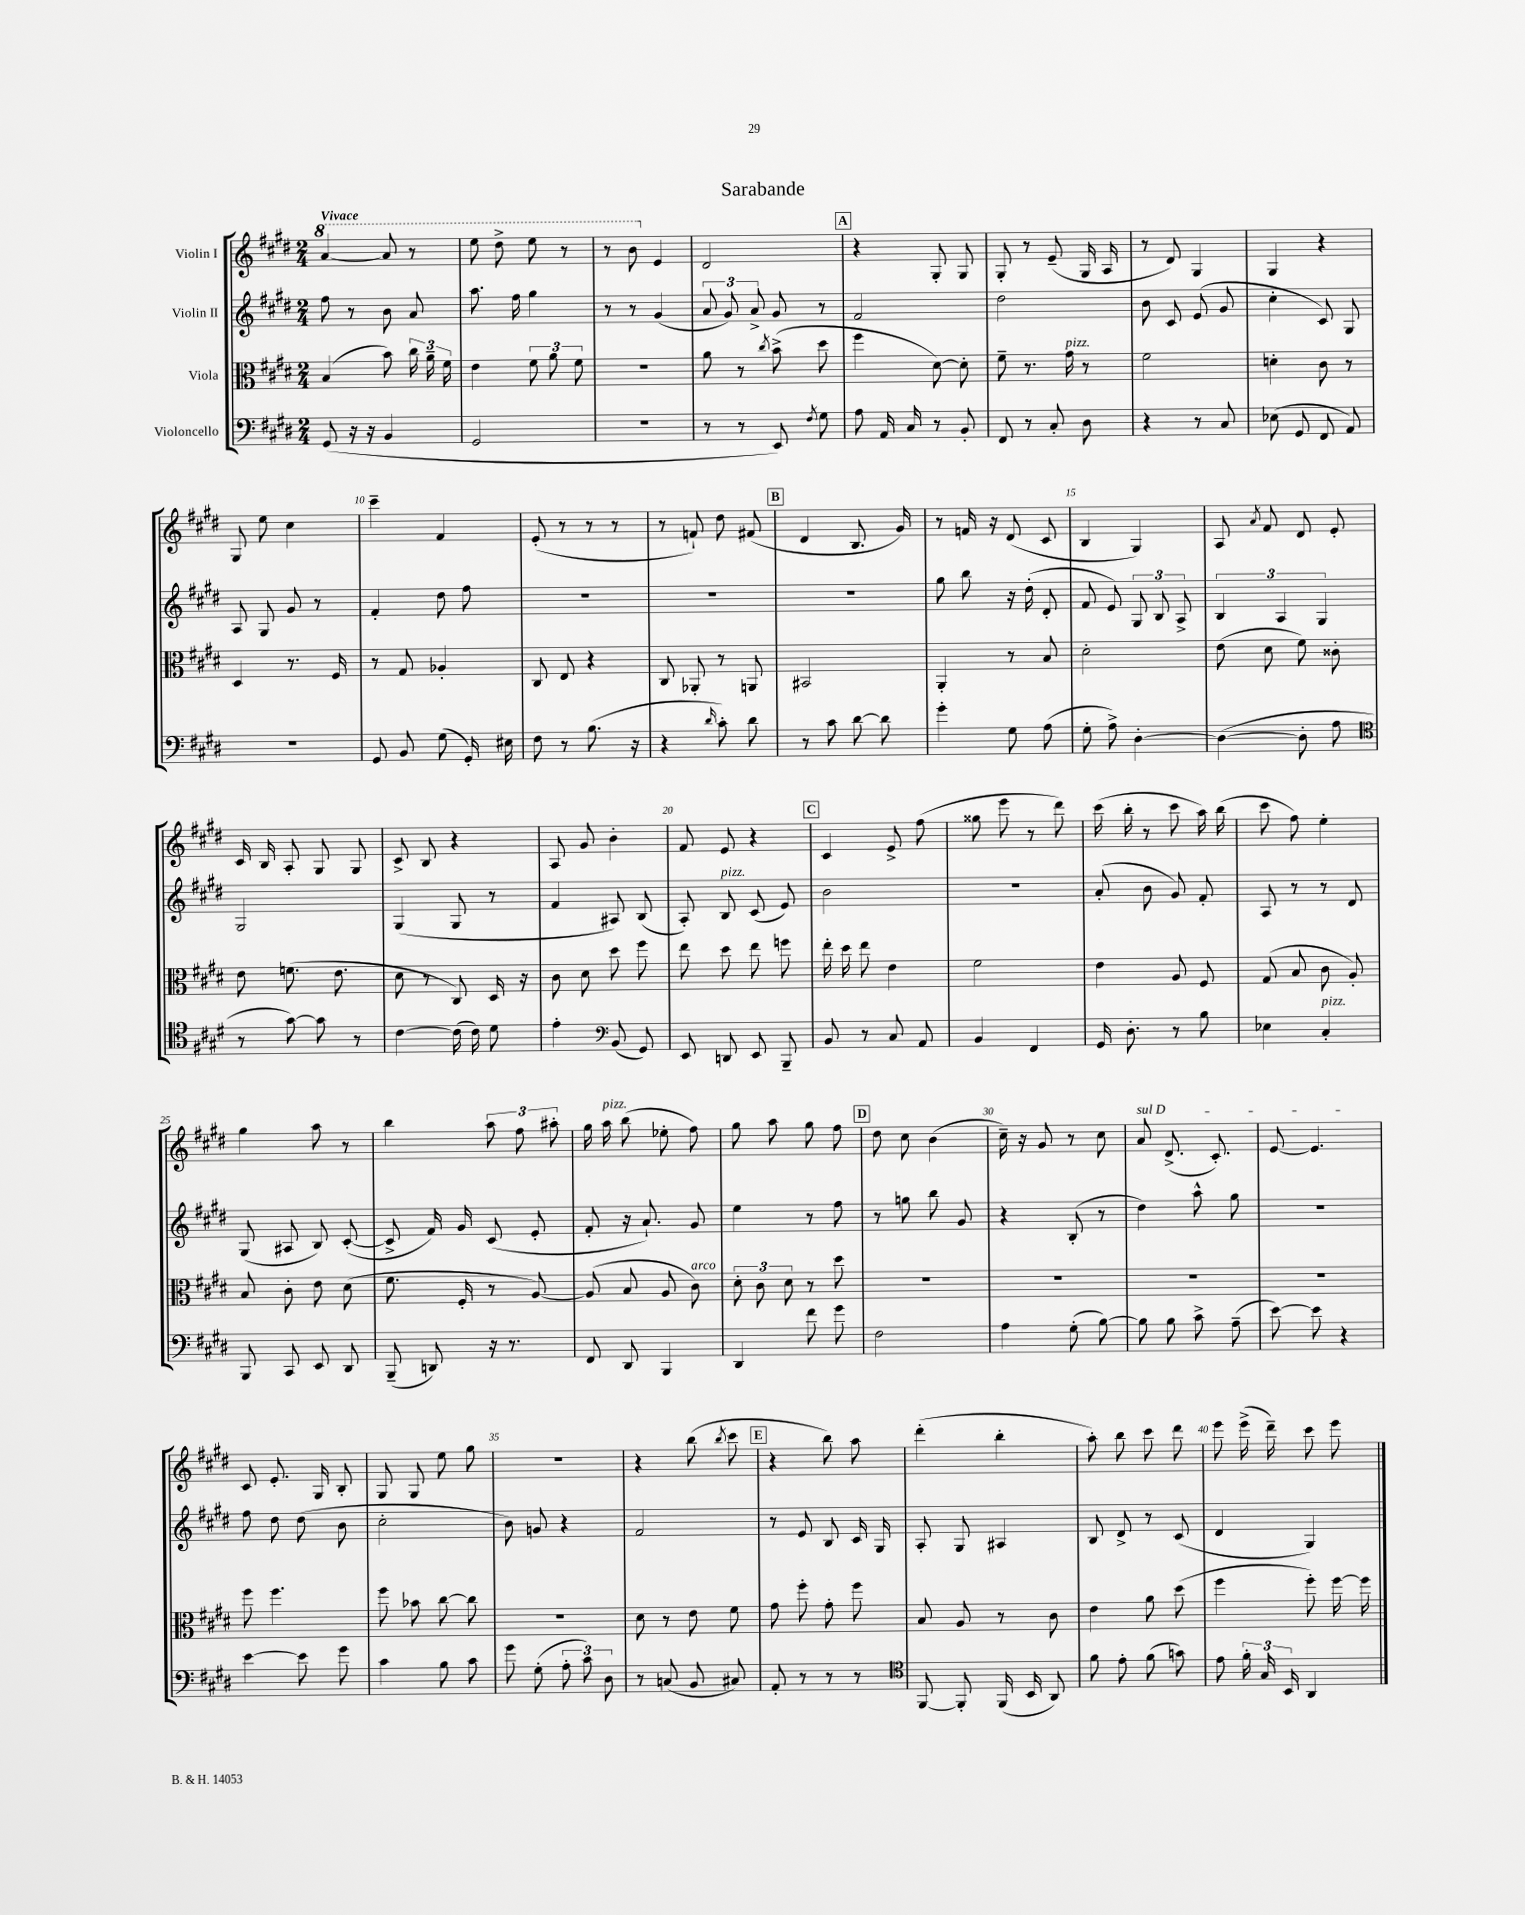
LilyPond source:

\header { title = "Sarabande" }
<<
\new StaffGroup <<
\new Staff = "s0" \with { instrumentName = "Violin I" } {
    \clef treble \key e \major \numericTimeSignature \time 2/4 \tempo "Vivace"
    \autoBeamOff \ottava #1 a''4~ a''8 r8 |
    e'''8 dis'''8-> e'''8 r8 |
    r8 b''8 \ottava #0 e'4 |
    dis'2 |
    \mark \markup { \box "A" } r4 gis8-. gis8 |
    gis8-. r8 e'8--( gis16 a16 |
    r8 dis'8) gis4 |
    gis4 r4 |
    gis8 e''8 cis''4 |
    cis'''4-- fis'4 |
    e'8-.( r8 r8 r8 |
    r8 f'8-!) dis''8 fis'8( |
    \mark \markup { \box "B" } dis'4 b8. gis'16) |
    r8 f'16 r16 dis'8( cis'8 |
    b4 gis4) |
    a8 \acciaccatura { a'8 } fis'8 dis'8 e'8-. |
    cis'16 b16 a8-. gis8 gis8 |
    cis'8-> b8 r4 |
    a8 gis'8 b'4-. |
    fis'8 e'8 r4 |
    \mark \markup { \box "C" } cis'4 e'8-> fis''8( |
    gisis''8 e'''8 r8 dis'''8) |
    cis'''16( b''16-. r8 cis'''8 a''16) b''16( |
    cis'''8 fis''8) e''4-. |
    gis''4 a''8 r8 |
    b''4 \tuplet 3/2 { a''8 fis''8 ais''8-. } |
    gis''16 a''16^\markup { \italic "pizz." } b''8( ees''8-. fis''8) |
    gis''8 a''8 gis''8 fis''8 |
    \mark \markup { \box "D" } dis''8 cis''8 b'4( |
    cis''16--) r16 gis'8 r8 cis''8 |
    \once \override TextSpanner.bound-details.left.text = \markup { \italic "sul D" } a'8\startTextSpan dis'8.->( cis'8.-.) |
    e'8~ e'4.\stopTextSpan |
    cis'8 e'8.-. gis16 b8-. |
    gis8 gis8 e''8 gis''8 |
    R2 |
    r4 b''8( \acciaccatura { b''8 } cis'''8 |
    \mark \markup { \box "E" } r4 b''8) a''8 |
    dis'''4-.( b''4-. |
    a''8-.) b''8 cis'''8 dis'''8 |
    e'''8 e'''16->( dis'''16--) cis'''8 e'''8 \bar "|." |
}
\new Staff = "s1" \with { instrumentName = "Violin II" } {
    \clef treble \key e \major \numericTimeSignature \time 2/4
    \autoBeamOff fis''8 r8 b'8 a'8 |
    a''8. fis''16 gis''4 |
    r8 r8 gis'4( |
    \tuplet 3/2 { a'8 gis'8) a'8-> } gis'8 r8 |
    \mark \markup { \box "A" } fis'2 |
    dis''2 |
    b'8 cis'8 e'8( gis'8 |
    cis''4-. cis'8) gis8 |
    a8 gis8 gis'8 r8 |
    fis'4-. dis''8 fis''8 |
    R2 |
    R2 |
    \mark \markup { \box "B" } R2 |
    gis''8 b''8 r16 dis''16-.( dis'8-. |
    fis'8 e'8) \tuplet 3/2 { gis8 b8 a8-> } |
    \tuplet 3/2 { b4 a4 gis4 } |
    gis2 |
    gis4( gis8 r8 |
    fis'4 ais8) b8( |
    a8-.) b8^\markup { \italic "pizz." } cis'8( e'8) |
    \mark \markup { \box "C" } b'2 |
    r2 |
    a'8-.( b'8 gis'8) fis'8-. |
    a8 r8 r8 dis'8 |
    gis8( ais8 b8) cis'8~-.( |
    cis'8-> fis'16) gis'16 cis'8( e'8-. |
    fis'8-. r16 a'8.-!) gis'8 |
    e''4 r8 fis''8 |
    \mark \markup { \box "D" } r8 g''8 b''8 gis'8 |
    r4 b8-.( r8 |
    dis''4) a''8-^ gis''8 |
    r2 |
    fis''8 dis''8 dis''8( b'8 |
    cis''2-. |
    b'8) g'8 r4 |
    fis'2 |
    \mark \markup { \box "E" } r8 e'8 b8 cis'16 gis16 |
    a8-. gis8 ais4 |
    b8 dis'8-> r8 cis'8( |
    dis'4 gis4) \bar "|." |
}
\new Staff = "s2" \with { instrumentName = "Viola" } {
    \clef alto \key e \major \numericTimeSignature \time 2/4
    \autoBeamOff b4( b'8) \tuplet 3/2 { cis''16 a'16-- fis'16 } |
    e'4 \tuplet 3/2 { fis'8 a'8 fis'8 } |
    R2 |
    a'8 r8 \acciaccatura { cis''8 } b'8->( dis''8 |
    \mark \markup { \box "A" } fis''4 dis'8~) dis'8-. |
    fis'8-- r8. gis'16^\markup { \italic "pizz." } r8 |
    fis'2 |
    d'4-. cis'8 r8 |
    dis4 r8. fis16 |
    r8 gis8 aes4-. |
    cis8 e8 r4 |
    cis8 aes,8-. r8 a,8 |
    \mark \markup { \box "B" } bis,2 |
    a,4-. r8 b8 |
    dis'2-. |
    e'8( dis'8 fis'8) cisis'8-. |
    e'8 f'8.( e'8. |
    dis'8 r8 cis8) dis16 r16 |
    cis'8 dis'8 dis''8 fis''8 |
    e''8 dis''8 e''8 f''8 |
    \mark \markup { \box "C" } e''16-. dis''16 e''8 e'4 |
    fis'2 |
    e'4 a8 fis8 |
    gis8( b8 cis'8 a8-.) |
    b8 cis'8-. e'8 dis'8( |
    fis'8. fis16-. r8 a8~) |
    a8( b8 a8 cis'8^\markup { \italic "arco" }) |
    \tuplet 3/2 { dis'8-. cis'8 dis'8 } r8 dis''8 |
    \mark \markup { \box "D" } R2 |
    R2 |
    R2 |
    R2 |
    fis''8 fis''4. |
    fis''8 bes'8 cis''8~ cis''8 |
    r2 |
    dis'8 r8 e'8 fis'8 |
    \mark \markup { \box "E" } gis'8 fis''8-. gis'8-. fis''8 |
    b8 a8 r8 cis'8 |
    e'4 a'8 dis''8( |
    fis''4 fis''8-.) fis''16~ fis''16 \bar "|." |
}
\new Staff = "s3" \with { instrumentName = "Violoncello" } {
    \clef bass \key e \major \numericTimeSignature \time 2/4
    \autoBeamOff gis,8( r16 r16 b,4 |
    gis,2 |
    R2 |
    r8 r8 e,8) \acciaccatura { fis8 } gis8 |
    \mark \markup { \box "A" } a8 a,16 cis16 r8 b,8-. |
    fis,8 r8 cis8-. dis8 |
    r4 r8 cis8 |
    ees8( gis,8 fis,8 a,8) |
    R2 |
    gis,8 b,8 gis8( gis,16-.) eis16 |
    fis8 r8 b8.( r16 |
    r4 \grace { dis'16 } cis'8-.) dis'8 |
    \mark \markup { \box "B" } r8 cis'8 dis'8~ dis'8 |
    gis'4-. gis8 a8( |
    gis8-. a8->) dis4~-. |
    dis4~( dis8-. a8 |
    \clef tenor r8 gis'8~) gis'8 r8 |
    cis'4~ cis'16( cis'16) dis'8 |
    e'4-. \clef bass b,8( gis,8) |
    e,8 d,8 e,8 b,,8-- |
    \mark \markup { \box "C" } b,8 r8 cis8 a,8 |
    b,4 fis,4 |
    gis,16 dis8.-. r8 b8 |
    ees4 cis4-.^\markup { \italic "pizz." } |
    b,,8 cis,8 e,8 dis,8 |
    b,,8--( d,8) r16 r8. |
    fis,8 dis,8 b,,4 |
    dis,4 fis'8 gis'8 |
    \mark \markup { \box "D" } fis2 |
    a4 gis8-.( b8~) |
    b8 b8 cis'8-> a8--( |
    e'8~) e'8 r4 |
    e'4~ e'8 gis'8 |
    cis'4 b8 cis'8 |
    gis'8 gis8-.( \tuplet 3/2 { a8-. cis'8) dis8 } |
    r8 c8( b,8 cis8) |
    \mark \markup { \box "E" } a,8-. r8 r8 r8 |
    \clef tenor fis,8~ fis,8-. fis,16( b,16 a,8) |
    fis'8 e'8-. fis'8( g'8) |
    e'8 \tuplet 3/2 { fis'16-. gis16 b,16 } a,4 \bar "|." |
}
>>
>>
\layout { \context { \Score \override BarNumber.break-visibility = ##(#f #t #t) barNumberVisibility = #(every-nth-bar-number-visible 5) } }
